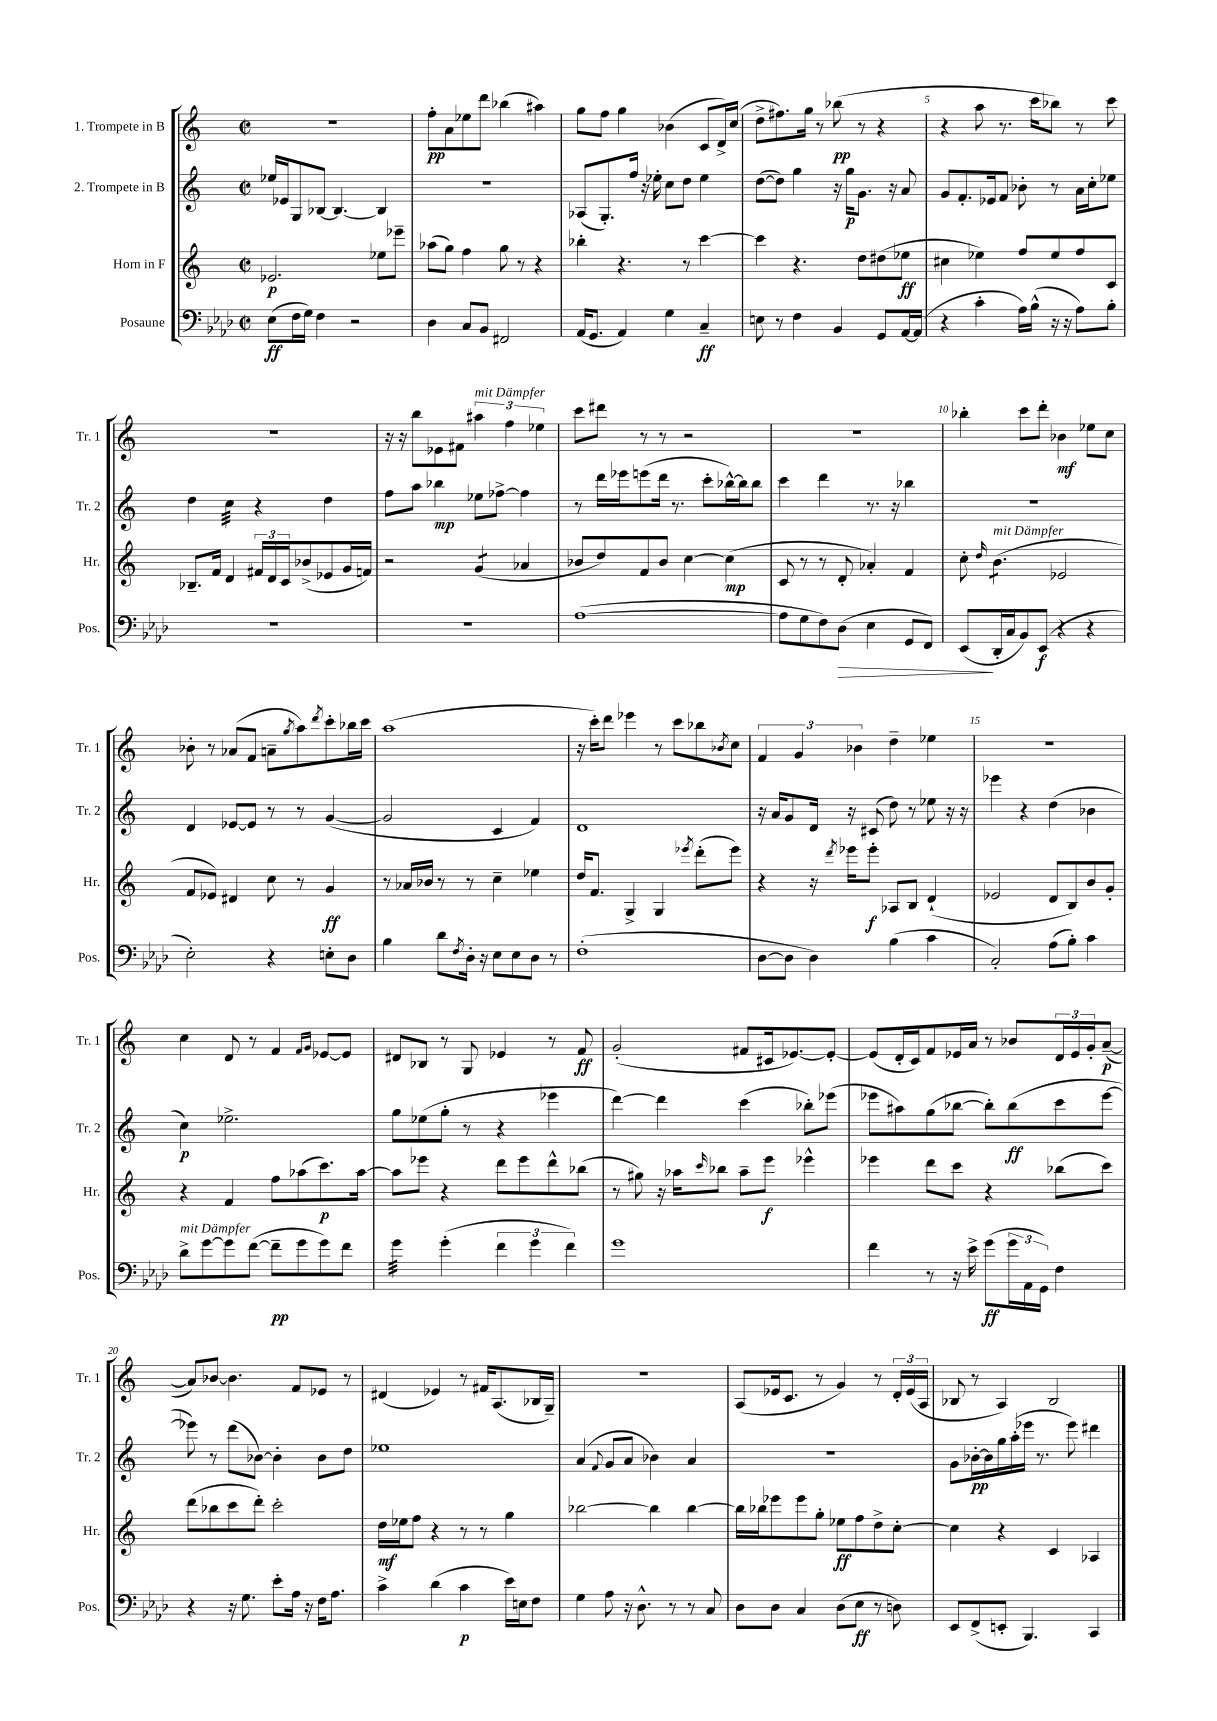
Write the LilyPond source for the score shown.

<<
\new StaffGroup <<
\new Staff = "s0" \with { instrumentName = "1. Trompete in B" shortInstrumentName = "Tr. 1" } {
    \clef treble \key c \major \defaultTimeSignature \time 2/2
    R1 |
    f''8-.\pp a'8 ees''8 d'''8 bes''4( ais''4) |
    g''8 f''8 g''4 bes'4( c'8 d'16->) c''16( |
    d''8-> fis''8.) g''16 r8 bes''8\pp( r8 r4 |
    r4 a''8 r8. c'''16 bes''8) r8 c'''8 |
    r1 |
    r16 r16 b''8 ees'8 fis'8 \tuplet 3/2 { ais''4^\markup { \italic "mit Dämpfer" } f''4 ees''4 } |
    c'''8 dis'''8 r8 r8 r2 |
    R1 |
    bes''4-. c'''8 d'''8-. bes'4\mf ees''8 c''8 |
    bes'8-. r8 aes'8( f'8 a'8-- \acciaccatura { g''8 } a''8) \acciaccatura { d'''8 } c'''8-. bes''16 c'''16 |
    a''1( |
    r16 c'''16-.) d'''8 ees'''4 r8 c'''8 bes''8 \acciaccatura { bes'8 } c''8 |
    \tuplet 3/2 { f'4 g'4 bes'4 } d''4-- ees''4 |
    R1 |
    c''4 d'8 r8 f'4 \grace { f'16 g'16 } ees'8~ ees'8 |
    dis'8 bes8 r8 g8 ees'4 r8 f'8\ff |
    g'2-.( fis'8 cis'16 ees'8.~) ees'8~-. |
    ees'8( d'16-. c'16) f'8 ees'16 a'16 r8 bes'8 \tuplet 3/2 { d'16 ees'16 g'16-. } a'8~--\p( |
    a'8) bes'8~ bes'4. f'8 ees'8 r8 |
    dis'4( ees'4) r8 fis'16 a8.( bes16 g16--) |
    r1 |
    a8( ees'16 c'8. r8 g'4) r8 \tuplet 3/2 { d'16-. ees'16( a16 } |
    bes8 r8 a4) bes2 \bar "|." |
}
\new Staff = "s1" \with { instrumentName = "2. Trompete in B" shortInstrumentName = "Tr. 2" } {
    \clef treble \key c \major \defaultTimeSignature \time 2/2
    ees''16 ees'16 g8 bes8~ bes4.~ bes4 |
    R1 |
    aes8( g8.-.) f''16 r16 ees''16-. c''8 d''8 ees''4 |
    d''8~( d''8) g''4 r16 g''16\p g'8. r16 a'8 |
    g'8 f'8.-. ees'16 f'8 bes'8-. r8 a'16 c''16-. ees''8 |
    d''4 c''4:32 r4 d''4 |
    f''8 a''8 bes''4\mp ees''8 fes''8~-> fes''4 |
    r8 d'''16 ees'''16 e'''8( d'''16 r8. c'''8-. bes''16~-^) bes''16 bes''8 |
    c'''4 d'''4 r8. r16 bes''4 |
    R1 |
    d'4 ees'8~ ees'8 r8 r8 g'4~( |
    g'2 c'4 f'4) |
    d'1 |
    r16 a'16 g'8 d'16 r16 cis'8( d''8) r8 ees''8 r16 r16 |
    ees'''4 r4 d''4( bes'4 |
    c''4\p) ees''2.-> |
    g''8 ees''8( g''8-. r8 r4 ees'''4 |
    d'''4~) d'''4 c'''4( bes''8-.) ees'''8( |
    ees'''8 ais''8) g''8( bes''8~ bes''8-.) bes''8\ff( c'''8 ees'''8~ |
    ees'''8) r8 d'''8( bes'8~) bes'4-. bes'8 d''8 |
    ees''1 |
    a'4( \appoggiatura { f'8 } g'8 a'8 bes'4) a'4 |
    R1 |
    g'8 bes'16~-.\pp bes'16 g''16 a''16-.( ees'''16 r8. ees'''8) dis'''4 \bar "|." |
}
\new Staff = "s2" \with { instrumentName = "Horn in F" shortInstrumentName = "Hr." } {
    \clef treble \key c \major \defaultTimeSignature \time 2/2
    ees'2.\p ees''8 ees'''8-- |
    aes''8( g''8) f''4 g''8 r8 r4 |
    bes''4-. r4. r8 c'''4~ |
    c'''4 r4. d''8 dis''8( ees''8\ff |
    cis''4 ees''4) f''8 ees''8 f''8 c'8 |
    bes8.-- f'16 d'4 \tuplet 3/2 { fis'16 d'16 c'16 } bes'8->( ees'8 g'16 f'16) |
    r2 g'4:8( aes'4 |
    bes'8 d''8) f'8 bes'8 c''4~ c''4\mp( |
    c'8 r8 r8 d'8-. aes'4-.) f'4 |
    c''8-. \grace { d''16 } b'4.:8^\markup { \italic "mit Dämpfer" }( ees'2 |
    f'8 ees'8) dis'4 c''8 r8 g'4\ff |
    r8 aes'16 bes'16 r8 r8 c''4-- ees''4 |
    d''16 f'8. g4-> g4 \acciaccatura { ees'''8 } d'''8-.( ees'''8) |
    r4 r16 \acciaccatura { d'''8 } ees'''16 ees'''8-.\f aes8 b8 d'4-!( |
    ees'2 d'8 b8) b'8 g'8-. |
    r4 f'4 f''8 aes''8( c'''8.\p) aes''16~ |
    aes''8 ees'''8 r4 d'''8 ees'''8 d'''8-^ bes''8( |
    r8 gis''8) r16 aes''16 \grace { c'''16 } bes''8 aes''8-- e'''8\f ees'''4-^ |
    ees'''4 d'''8 c'''8 r4 bes''8( c'''8) |
    d'''8( bes''8 c'''8 d'''8-.) c'''2-. |
    d''16\mf ees''16 f''8 r4 r8 r8 g''4 |
    bes''2~ bes''4 bes''4~ |
    bes''16 bes''16 ees'''8 ees'''8 g''8-. ees''8\ff f''8 d''8-> c''8~-. |
    c''4 r4 c'4 aes4 \bar "|." |
}
\new Staff = "s3" \with { instrumentName = "Posaune" shortInstrumentName = "Pos." } {
    \clef bass \key aes \major \defaultTimeSignature \time 2/2
    ees8\ff( f16 g16) f4 r2 |
    des4 c8 bes,8 fis,2 |
    aes,16( g,8. aes,4) g4 c4--\ff |
    e8 r8 f4 bes,4 g,8 aes,16~ aes,16( |
    r4 c'4-. aes16) bes16-^( r16 r16 aes8) bes8-. |
    R1 |
    R1 |
    aes1~( |
    aes8 g8 f8) des8\>( ees4 g,8 f,8) |
    ees,8\!( des,16-. c16 bes,8) ees,8\f( r4 r4 |
    ees2-.) r4 e8-. des8 |
    bes4 des'8 \acciaccatura { f8 } des16-. r16 ees8 ees8 des8 r8 |
    f1-.( |
    des8~ des8 des4) bes4( c'4 |
    c2-.) aes8( bes8-.) c'4 |
    des'8->^\markup { \italic "mit Dämpfer" } g'8~ g'8 f'8~( f'8--\pp g'8 g'8) f'8 |
    g'4:32 g'4-.( \tuplet 3/2 { f'4 g'4 f'4) } |
    g'1 |
    f'4 r8 r16 ees'16-> g'8\ff( \tuplet 3/2 { g'16 aes,16 g,16) } f4 |
    r4 r16 g8. ees'8-. aes16 r16 f16 aes8. |
    c'4-> des'4( c'4\p ees'16) e16 f8 |
    g4 aes8 r16 des8.-^ r8 r8 c8 |
    des8 des8 c4 des8( ees8\ff r8 d8) |
    ees,8 f,8->( e,8-. bes,,4.) c,4 \bar "|." |
}
>>
>>
\layout { \context { \Score \override BarNumber.break-visibility = ##(#f #t #t) barNumberVisibility = #(every-nth-bar-number-visible 5) } }
